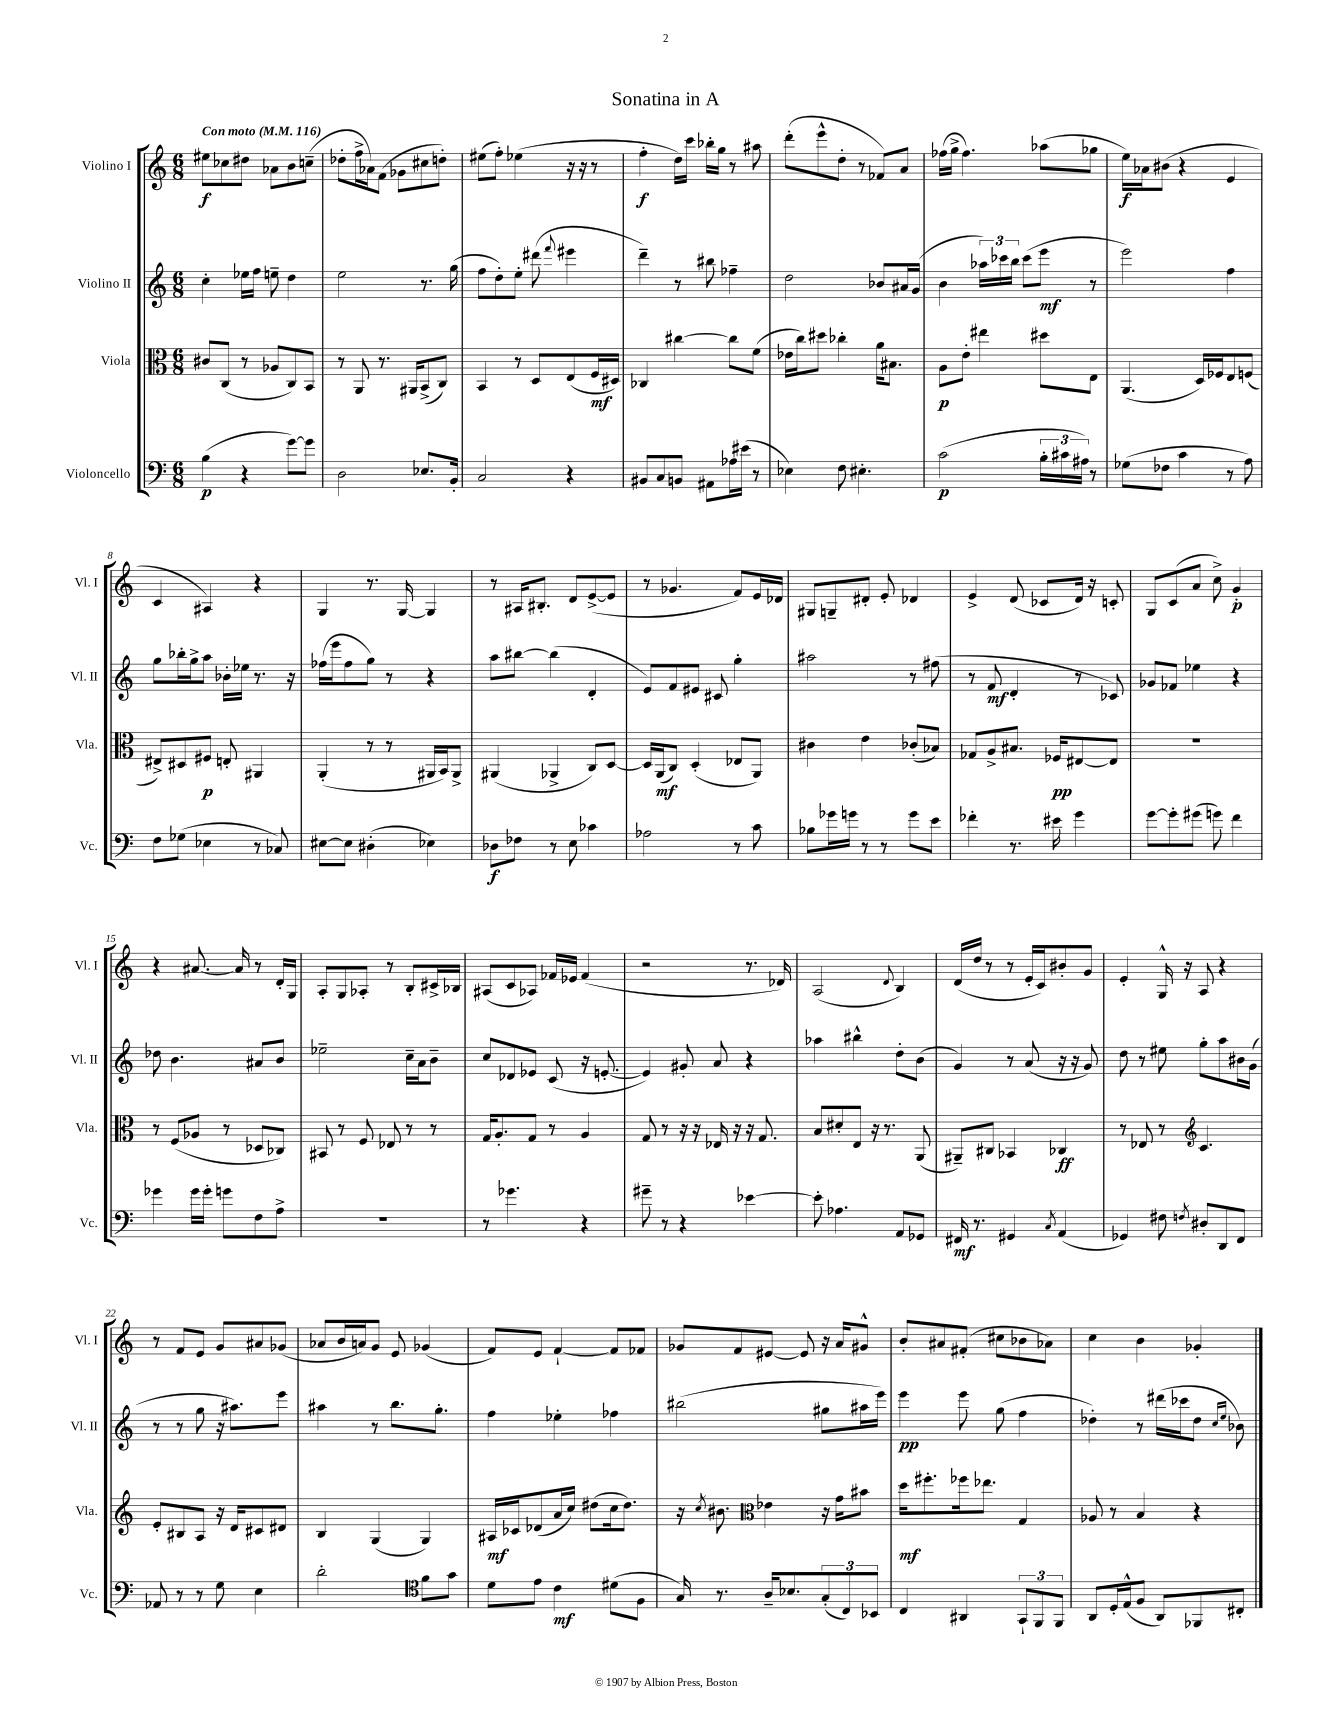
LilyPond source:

\header { title = "Sonatina in A" }
<<
\new StaffGroup <<
\new Staff = "s0" \with { instrumentName = "Violino I" shortInstrumentName = "Vl. I" } {
    \clef treble \key c \major \numericTimeSignature \time 6/8 \tempo "Con moto" 4 = 116
    eis''8\f ces''8 dis''8 aes'8 b'8 c''8--( |
    des''8-. f''16-> aes'16) f'8( ges'8 cis''8 d''8-.) |
    eis''8( f''8-.) ees''4( r16 r16 r8 |
    f''4-.\f d''16) c'''16 bes''16-. g''16 r8 ais''8 |
    d'''8-.( e'''8-^ d''8-. r8 fes'8) a'8 |
    fes''16( g''16-> fes''4.) aes''8( ges''8 |
    e''16\f) aes'16 bis'8( r4 e'4 |
    c'4 ais4) r4 |
    g4 r8. g16~ g4 |
    r8 ais16 bis8.-. d'8 e'8~->( e'8 |
    r8 ges'4. f'8) e'16 des'16 |
    gis8 g8-- dis'8-. e'8-. des'4 |
    e'4-> d'8( ces'8 d'16) r16 c'8-. |
    g8 c'8( a'8 c''8->) g'4-.\p |
    r4 ais'8.~ ais'16 r8 d'16-. g16 |
    a8-. g8 aes8-. r8 b8-. cis'16-> bes16 |
    ais8( c'8 aes8) fes'16 ees'16 fes'4( |
    r2 r8. des'16) |
    a2( \appoggiatura { d'8 } b4) |
    d'16( d''16 r8 r8 e'16-. c'16) bis'8-. g'8 |
    e'4-. g16-^ r16 a8 r4 |
    r8 f'8 e'8 g'8 ais'8 ges'8( |
    aes'8 b'16 a'16) g'8 e'8 ges'4( |
    f'8) e'8 f'4~-! f'8 fes'8 |
    ges'8 f'8 eis'8~ eis'8 r16 a'16 gis'8-^ |
    b'8-. ais'8 fis'8-.( cis''8 bes'8 aes'8) |
    c''4 b'4 ges'4-. \bar "|." |
}
\new Staff = "s1" \with { instrumentName = "Violino II" shortInstrumentName = "Vl. II" } {
    \clef treble \key c \major \numericTimeSignature \time 6/8
    c''4-. ees''16 f''16 e''8-- d''4 |
    e''2 r8. g''16( |
    f''8 d''8-.) e''8-. dis'''8( \appoggiatura { f'''8 } eis'''4 |
    d'''4--) r8 bis''8 fes''4-- |
    d''2 bes'8 ais'16 g'16( |
    b'4 \tuplet 3/2 { aes''16) ces'''16 b''16 } ces'''8( e'''8\mf r8 |
    e'''2) f''4 |
    g''8 bes''16-. g''16-> a''8 bes'16-. ees''16 r8. r16 |
    fes''16( e'''16 fes''8 g''8) r8 r4 |
    a''8 bis''8~ bis''4( d'4-. |
    e'8) f'8 eis'8 cis'8 g''4-. |
    ais''2 r8 fis''8( |
    r8 f'8\mf d'4-. r8 ces'8) |
    ges'8 fes'8 ees''4 r4 |
    des''8 b'4. ais'8 b'8 |
    ees''2-- c''16-- a'16 b'8-- |
    c''8 des'8 ees'8 c'8( r16 e'8.~-. |
    e'4) gis'8-. a'8 r4 |
    aes''4 bis''4-^ d''8-. b'8( |
    g'4) r8 a'8( r16 r16 g'8) |
    d''8 r8 eis''8 g''8-. a''8 bis'16 g'16( |
    r8 r8 g''8 r16 ais''8.) e'''8 |
    ais''4 r8 b''8. g''8.-. |
    f''4 ees''4-. fes''4 |
    bis''2( gis''8 ais''16 e'''16) |
    e'''4\pp e'''8 g''8( f''4 |
    des''4-.) r8 dis'''16( ces'''16 des''8 \grace { c''16 e''16 } bes'8) \bar "|." |
}
\new Staff = "s2" \with { instrumentName = "Viola" shortInstrumentName = "Vla." } {
    \clef alto \key c \major \numericTimeSignature \time 6/8
    cis'8 c8( r8 aes8 c8) b,8 |
    r8 a,8 r8. ais,16 b,8->( c8) |
    b,4 r8 d8 e8( f16\mf dis16) |
    ces4 cis''4~ cis''8 f'8( |
    ees'16 c''16) dis''8 ces''4-. a'16 bis8. |
    a8\p e'8-. eis''4 dis''8 e8 |
    a,4.( d16) fes16 e8 f8( |
    eis8->) dis8 fis8\p e8-. ais,4 |
    a,4-.( r8 r8 ais,16 b,16) ais,8-> |
    ais,4( aes,4-> c8) d8~ |
    d16 a,16\mf( c8) d4-.( ees8 a,8) |
    cis'4 e'4 ces'8-.( bes8) |
    ges8 a8-> bis8. fes16\pp eis8~ eis8 |
    R2. |
    r8 f8( aes8 r8 des8 ces8) |
    bis,8 r8 f8 ees8 r8 r8 |
    g16 a8.-. g8 r8 a4 |
    g8 r8 r16 r16 ees16 r16 r16 g8. |
    b8 dis'8-. e8 r16 r8. a,8( |
    ais,8--) cis8 bes,4 ces4\ff |
    r8 ees8 r8 \clef treble c'4. |
    e'8-. bis8 a8 r16 d'16 cis'8 dis'8 |
    b4 g4( g4) |
    ais16\mf ces'16 des'8( a'16 c''16) dis''8( c''16 dis''8.) |
    r16 \acciaccatura { c''8 } bis'8. \clef alto ees'4 r16 g'16 bis'8 |
    d''16\mf fis''8.-. fes''16 ees''8. g4 |
    aes8 r8 b4 r4 \bar "|." |
}
\new Staff = "s3" \with { instrumentName = "Violoncello" shortInstrumentName = "Vc." } {
    \clef bass \key c \major \numericTimeSignature \time 6/8
    b4\p( r4 g'8~) g'8 |
    d2 ees8. b,16-. |
    c2 r4 |
    bis,8 c8 b,8 ais,8 aes16 eis'16( r8 |
    ees4) f8 eis4.-. |
    c'2\p( \tuplet 3/2 { b16-. cis'16 ais16) } r8 |
    ges8( fes8 c'4 r8 a8) |
    f8 ges8( ees4 r8 ces8) |
    eis8~ eis8 dis4-.( ees4) |
    des8\f fes8 r8 e8 ces'4 |
    aes2 r8 c'8 |
    bes8 ges'16 g'16 r8 r8 g'8 e'8 |
    fes'4-. r8. eis'16 g'4 |
    g'8~ g'8-. gis'8( g'8) f'4 |
    ges'4 ges'16 ges'16-. g'8 f8 a8-> |
    R2. |
    r8 ges'4. r4 |
    gis'8-- r8 r4 ees'4~ |
    ees'8-. aes4. a,8 ges,8 |
    fis,16\mf r8. gis,4 \acciaccatura { c8 } a,4( |
    ges,4) fis8 \acciaccatura { f8 } dis8-. d,8 f,8 |
    aes,8 r8 r8 g8 e4 |
    d'2-. \clef tenor f'8 g'8 |
    d'8 e'8 c'4\mf dis'8( f8 |
    g16) r8. a16-- bes8. \tuplet 3/2 { g8-.( c8) bes,8 } |
    c4 ais,4 \tuplet 3/2 { g,8-! f,8 f,8 } |
    a,8 d16-. e16-^( f8 a,8) fes,8 cis8-. \bar "|." |
}
>>
>>
